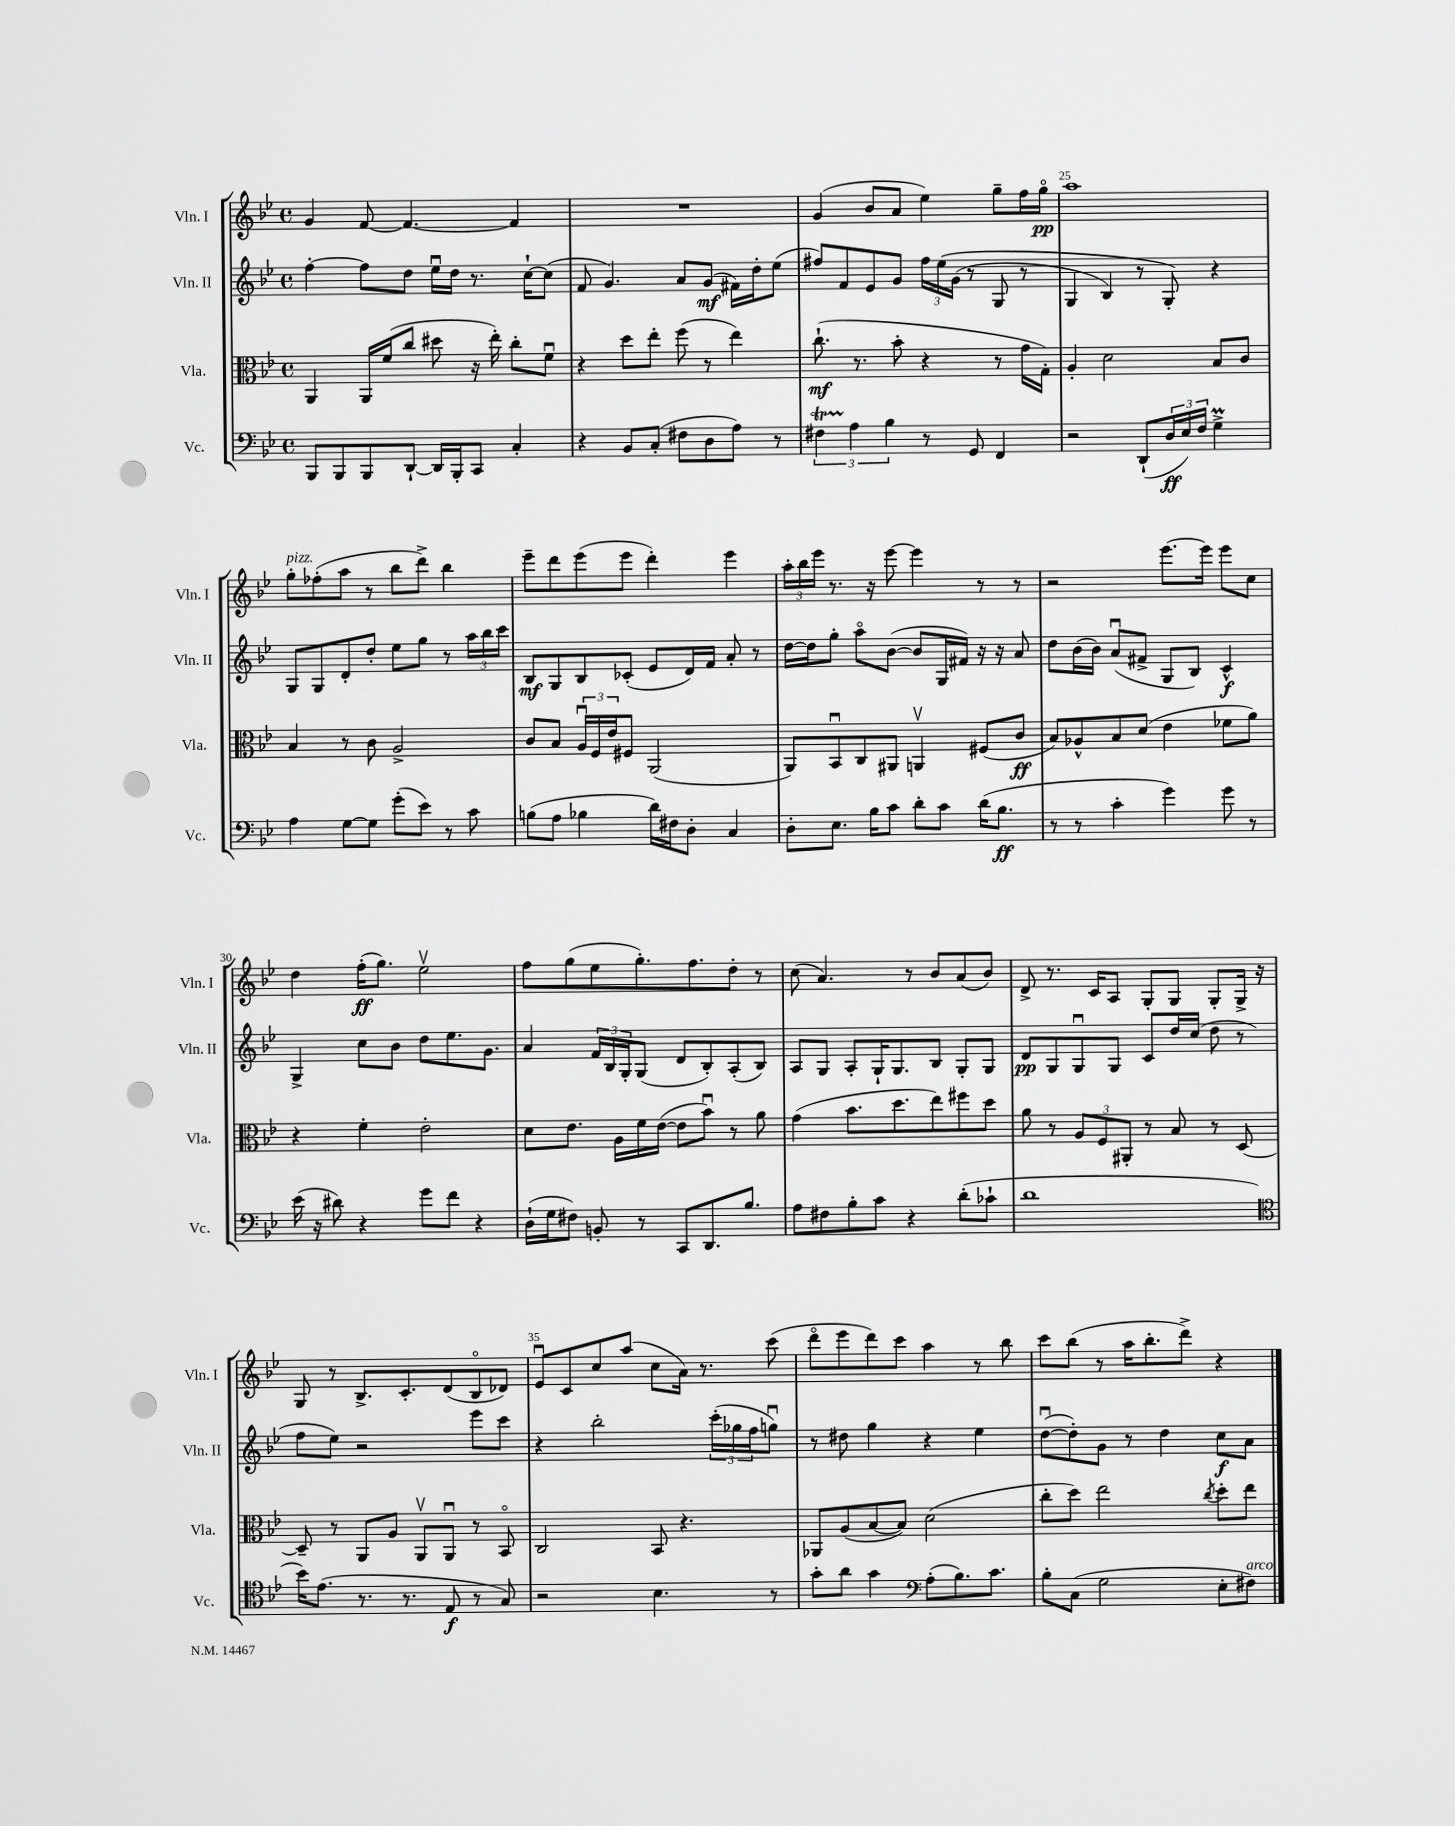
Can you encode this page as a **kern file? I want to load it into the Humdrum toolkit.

**kern	**dynam	**kern	**dynam	**kern	**dynam	**kern	**dynam
*part4	*part4	*part3	*part3	*part2	*part2	*part1	*part1
*staff4	*staff4	*staff3	*staff3	*staff2	*staff2	*staff1	*staff1
*I"Vc.	*	*I"Vla.	*	*I"Vln. II	*	*I"Vln. I	*
*I'Vc.	*	*I'Vla.	*	*I'Vln. II	*	*I'Vln. I	*
*clefF4	*	*clefC3	*	*clefG2	*	*clefG2	*
*k[b-e-]	*	*k[b-e-]	*	*k[b-e-]	*	*k[b-e-]	*
*M4/4	*	*M4/4	*	*M4/4	*	*M4/4	*
*met(c)	*	*met(c)	*	*met(c)	*	*met(c)	*
=22	=22	=22	=22	=22	=22	=22	=22
8BBB-/L	.	4AA/	.	[4ff'\	.	4g/	.
8BBB-/	.	.	.	.	.	.	.
8BBB-/	.	16AA/LL	.	8ff\L]	.	[8f/	.
.	.	(16f/J	.	.	.	.	.
[8DD`/J	.	8cc/J	.	8dd\J	.	4.f/_	.
16DD/LL]	.	8dd#X\	.	16ee-u\LL	.	.	.
16BBB-'/J	.	.	.	16dd\JJ	.	.	.
8CC/J	.	16r	.	8.r	.	.	.
.	.	16ee-'\)	.	.	.	.	.
4C'/	.	8cc'\L	.	.	.	4f/]	.
.	.	.	.	[16cc`\KL	.	.	.
.	.	8fu\J	.	(8cc\J]	.	.	.
=23	=23	=23	=23	=23	=23	=23	=23
4r	.	4r	.	8f/	.	1r	.
.	.	.	.	4.g/)	.	.	.
8BB-/L	.	8dd\L	.	.	.	.	.
(8C'/J	.	8ee-'\J	.	.	.	.	.
8F#X\L	.	(8ff\	.	8a/L	.	.	.
8D\	.	8r	.	(8g/J	mf	.	.
8A\J)	.	4ee-\)	.	16f#X\LL)	.	.	.
.	.	.	.	16dd'\J	.	.	.
8r	.	.	.	(8ee-\J	.	.	.
=24	=24	=24	=24	=24	=24	=24	=24
6F#Xt\	.	(8.cc`\	mf	8ff#X/L)	.	(4g/	.
.	.	.	.	8f/	.	.	.
6A\	.	.	.	.	.	.	.
.	.	8.r	.	.	.	.	.
.	.	.	.	8e-/	.	8b-/L	.
6B-\	.	.	.	.	.	.	.
.	.	8b-'\	.	8g/J	.	8a/J	.
8r	.	4r	.	24ff#\LL	.	4ee-\)	.
.	.	.	.	(24ee-\	.	.	.
.	.	.	.	(24g\JJ	.	.	.
8GG/	.	.	.	8r	.	.	.
4FF/	.	8r	.	8G/	.	8gg~\L	.
.	.	16g\LL	.	8r	.	16ff\L	.
.	.	16G'\JJ)	.	.	.	16gg\JJ	pp
=25	=25	=25	=25	=25	=25	=25	=25
2r	.	4A'/	.	4G/	.	1aa	.
.	.	2d\	.	4B-/)	.	.	.
(8DD`/L	.	.	.	8r	.	.	.
24D/L	ff	.	.	8G'/)	.	.	.
24E-/)	.	.	.	.	.	.	.
24F/JJ	.	.	.	.	.	.	.
4GM^\	.	8B-/L	.	4r	.	.	.
.	.	8c/J	.	.	.	.	.
!!LO:LB:g=z
=26	=26	=26	=26	=26	=26	=26	=26
!	!	!	!	!	!	!LO:TX:a:i:t=pizz.	!
4A\	.	4B-/	.	8G/L	.	8gg'\L	.
.	.	.	.	8G/	.	(8ff-X'\	.
[8G\L	.	8r	.	8d'/	.	8aa\J	.
8G\J]	.	8c\	.	8dd'/J	.	8r	.
(8g'\L	.	2A^/	.	8ee-\L	.	8bb-\L	.
8e-\J)	.	.	.	8gg\J	.	8ddd^\J)	.
8r	.	.	.	8r	.	4bb-\	.
8c\	.	.	.	24aa\LL	.	.	.
.	.	.	.	24bb-\	.	.	.
.	.	.	.	24ccc\JJ	.	.	.
=27	=27	=27	=27	=27	=27	=27	=27
(8Bn\L	.	8c/L	.	8B-/L	mf	8eee-~\L	.
8A\J	.	8B-/J	.	8G/	.	8ddd\	.
4B-X\	.	24Au/LL	.	8B-/	.	(8eee-\	.
.	.	24F/	.	.	.	.	.
.	.	24e-/J	.	.	.	.	.
.	.	8F#X/J	.	(8c-X'/J	.	8eee-\J	.
16d\LL)	.	(2AA/	.	8e-/L	.	4ddd'\)	.
16F#X\J	.	.	.	.	.	.	.
8D'\J	.	.	.	16d/L)	.	.	.
.	.	.	.	16f/JJ	.	.	.
4C/	.	.	.	8a'/	.	4eee-\	.
.	.	.	.	8r	.	.	.
=28	=28	=28	=28	=28	=28	=28	=28
8D'\L	.	8AA/L)	.	[16dd\LL	.	24aa'\LL	.
.	.	.	.	.	.	24bb-\	.
.	.	.	.	16dd\J]	.	.	.
.	.	.	.	.	.	24eee-\JJ	.
8.E-\J	.	8BB-u/	.	8gg'\J	.	8.r	.
.	.	8C/	.	8aa\L	.	.	.
16B-\KL	.	.	.	.	.	16r	.
8c\J	.	8AA#X/J	.	([8b-\J	.	[8eee-\	.
8d'\L	.	4AAnv/	.	8b-/L]	.	4eee-\]	.
8c\J	.	.	.	16G/L	.	.	.
.	.	.	.	16f#X/JJ)	.	.	.
(16d\KL	.	(8F#X/L	.	16r	.	8r	.
8.B-\J	ff	.	.	16r	.	.	.
.	.	8c/J	ff	8a/	.	8r	.
=29	=29	=29	=29	=29	=29	=29	=29
8r	.	8B-/L)	.	8dd\L	.	2r	.
8r	.	8A-X^^/	.	(16b-\L	.	.	.
.	.	.	.	16b-\JJ)	.	.	.
4c'\	.	8B-/	.	(8au/L	.	.	.
.	.	(8d/J	.	8f#X^/J	.	.	.
4g\)	.	4e-\	.	8G/L	.	[8.eee-\L	.
.	.	.	.	8B-/J)	.	.	.
.	.	.	.	.	.	16eee-\Jk]	.
8g\	.	8f-X\L	.	4c^^/	f	8eee-\L	.
8r	.	8a\J)	.	.	.	8cc\J	.
!!LO:LB:g=z
=30	=30	=30	=30	=30	=30	=30	=30
(16e-\	.	4r	.	4G^/	.	4dd\	.
16r	.	.	.	.	.	.	.
8d#X\)	.	.	.	.	.	.	.
4r	.	4f'\	.	8cc\L	.	(16ff'\KL	ff
.	.	.	.	.	.	8.gg\J)	.
.	.	.	.	8b-\J	.	.	.
8g\L	.	2e-'\	.	8dd\L	.	2ee-v\	.
8f\J	.	.	.	8.ee-\	.	.	.
4r	.	.	.	.	.	.	.
.	.	.	.	8.g\J	.	.	.
=31	=31	=31	=31	=31	=31	=31	=31
(16D`\LL	.	8d\L	.	4a/	.	8ff\L	.
16G\J	.	.	.	.	.	.	.
8F#X\J)	.	8.e-\J	.	.	.	(8gg\	.
8BBn'/	.	.	.	24f/LL	.	8ee-\	.
.	.	.	.	24B-/	.	.	.
.	.	16A\LL	.	.	.	.	.
.	.	.	.	24G'/J	.	.	.
8r	.	16f\	.	(8G/J	.	8.gg'\)	.
.	.	([16e-\JJ	.	.	.	.	.
8CC/L	.	8e-\L]	.	8d/L	.	.	.
.	.	.	.	.	.	8.ff\	.
8.DD/	.	8b-u\J)	.	8B-'/)	.	.	.
.	.	8r	.	(8A'/	.	8dd'\J	.
8.B-/J	.	.	.	.	.	.	.
.	.	8a\	.	8B-/J)	.	8r	.
=32	=32	=32	=32	=32	=32	=32	=32
8A\L	.	(4g\	.	8A/L	.	(8cc\	.
8F#X\	.	.	.	8G/J	.	4.a/)	.
8B-'\	.	8.b-\L	.	8A'/L	.	.	.
8c\J	.	.	.	16G`/K	.	.	.
.	.	8.dd\	.	8.G/	.	.	.
4r	.	.	.	.	.	8r	.
.	.	8ee-\)	.	8B-/J	.	8b-/L	.
(8d'\L	.	8ff#X\	.	8G'/L	.	(8a/	.
8c-X`\J	.	8dd\J	.	8G/J	.	8b-/J)	.
=33	=33	=33	=33	=33	=33	=33	=33
1d	.	8a\	.	8d/L	pp	8d^/	.
.	.	8r	.	8G/	.	8.r	.
.	.	12A/L	.	8Gu/	.	.	.
.	.	.	.	.	.	16c/KL	.
.	.	12F/	.	.	.	.	.
.	.	.	.	8G/J	.	8A/J	.
.	.	12AA#X'/J	.	.	.	.	.
.	.	8r	.	8c/L	.	8G'/L	.
.	.	8B-/	.	16dd/L	.	8G/J	.
.	.	.	.	(16cc/JJ	.	.	.
.	.	8r	.	8dd\	.	8G'/L	.
.	.	[8D/	.	8r	.	16G^/Jk	.
.	.	.	.	.	.	16r	.
!!LO:LB:g=z
=34	=34	=34	=34	=34	=34	=34	=34
*clefC4	*	*	*	*	*	*	*
16b-\KL)	.	8D~/]	.	8ff\L	.	8G/	.
(8.e-\J	.	.	.	.	.	.	.
.	.	8r	.	8ee-\J)	.	8r	.
8.r	.	8AA/L	.	2r	.	8.B-^/L	.
.	.	8A/J	.	.	.	.	.
8.r	.	.	.	.	.	8.c'/	.
.	.	8AAv/L	.	.	.	.	.
8E-/	f	8AAu/J	.	.	.	(8d/	.
8r	.	8r	.	8eee-\L	.	8B-/	.
8G/)	.	8BB-/	.	8ccc\J	.	8d-X/J)	.
=35	=35	=35	=35	=35	=35	=35	=35
2r	.	2C/	.	4r	.	8e-u/L	.
.	.	.	.	.	.	8c/	.
.	.	.	.	2bb-'\	.	8cc/	.
.	.	.	.	.	.	(8aa/J	.
4.B-\	.	8BB-/	.	.	.	8cc\L	.
.	.	4.r	.	.	.	16a\Jk)	.
.	.	.	.	.	.	8.r	.
.	.	.	.	(24ccc'\LL	.	.	.
.	.	.	.	24gg-X\	.	.	.
.	.	.	.	24ff\J	.	.	.
8r	.	.	.	8ggnu\J)	.	(8ccc\	.
=36	=36	=36	=36	=36	=36	=36	=36
8g'\L	.	8AA-X/L	.	8r	.	8ddd\L	.
8a\J	.	(8A/	.	8dd#X\	.	8eee-\	.
4g\	.	[8B-/	.	4gg\	.	8ddd\)	.
.	.	8B-/J])	.	.	.	8ccc\J	.
*clefF4	*	*	*	*	*	*	*
(8A'\L	.	(2d\	.	4r	.	4aa\	.
8.B-\)	.	.	.	.	.	.	.
.	.	.	.	4ee-\	.	8r	.
8.c\J	.	.	.	.	.	.	.
.	.	.	.	.	.	8bb-\	.
=37	=37	=37	=37	=37	=37	=37	=37
8B-'\L	.	8cc'\L	.	([8ddu\L	.	8ccc\L	.
(8C\J	.	8dd\J)	.	8dd'\])	.	(8bb-\J	.
2G\	.	2ee-\	.	8g\J	.	8r	.
.	.	.	.	8r	.	16aa\KL	.
.	.	.	.	.	.	8.bb-'\	.
.	.	.	.	4dd\	.	.	.
.	.	.	.	.	.	8ddd^\J)	.
.	.	8qcc/	.	.	.	.	.
8E-'\L	.	8dd'\L	.	8cc\L	f	4r	.
!LO:TX:a:i:t=arco	!	!	!	!	!	!	!
8F#X\J)	.	8ee-\J	.	8a\J	.	.	.
==	==	==	==	==	==	==	==
*-	*-	*-	*-	*-	*-	*-	*-
